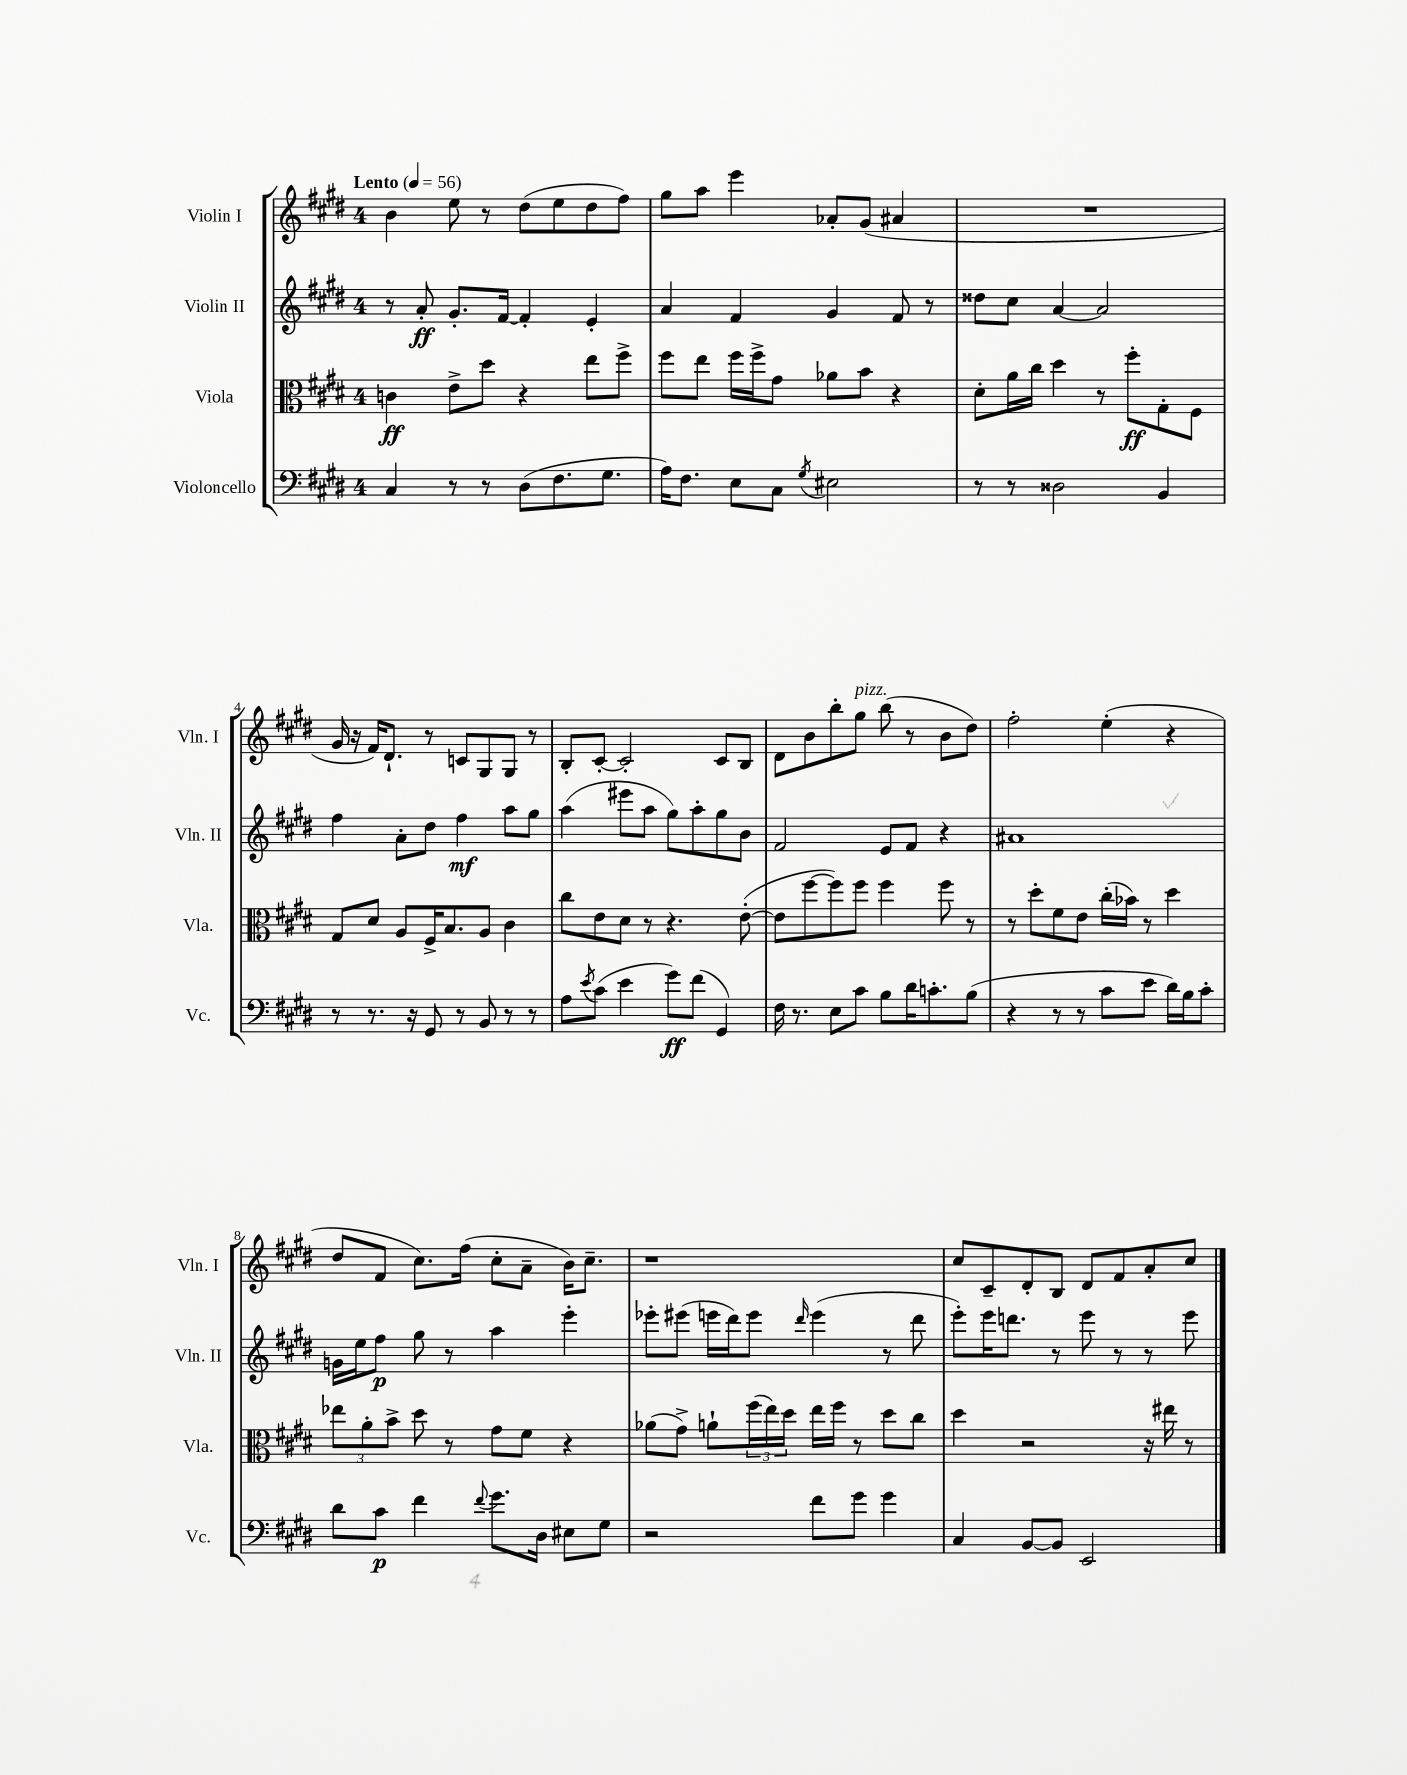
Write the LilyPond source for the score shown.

<<
\new StaffGroup <<
\new Staff = "s0" \with { instrumentName = "Violin I" shortInstrumentName = "Vln. I" } {
    \clef treble \key e \major \once \override Staff.TimeSignature.style = #'single-digit \time 4/4 \tempo "Lento" 4 = 56
    b'4 e''8 r8 dis''8( e''8 dis''8 fis''8) |
    gis''8 a''8 e'''4 aes'8-. gis'8( ais'4 |
    R1 |
    gis'16 r16 fis'16) dis'8.-! r8 c'8 gis8 gis8 r8 |
    b8-. cis'8~-. cis'2-. cis'8 b8 |
    dis'8 b'8 b''8-. gis''8^\markup { \italic "pizz." } b''8( r8 b'8 dis''8) |
    fis''2-. e''4-.( r4 |
    dis''8 fis'8 cis''8.) fis''16( cis''8-. a'8-- b'16) cis''8.-- |
    r1 |
    cis''8 cis'8-- dis'8-. b8 dis'8 fis'8 a'8-. cis''8 \bar "|." |
}
\new Staff = "s1" \with { instrumentName = "Violin II" shortInstrumentName = "Vln. II" } {
    \clef treble \key e \major \once \override Staff.TimeSignature.style = #'single-digit \time 4/4
    r8 a'8-.\ff gis'8.-. fis'16~ fis'4-. e'4-. |
    a'4 fis'4 gis'4 fis'8 r8 |
    disis''8 cis''8 a'4~ a'2 |
    fis''4 a'8-. dis''8 fis''4\mf a''8 gis''8 |
    a''4( eis'''8 a''8 gis''8) a''8-. gis''8 b'8 |
    fis'2 e'8 fis'8 r4 |
    ais'1 |
    g'16 e''16 fis''8\p gis''8 r8 a''4 e'''4-. |
    ees'''8-. eis'''8( e'''16 dis'''16) e'''8 \grace { dis'''16 } e'''4( r8 dis'''8 |
    e'''8-.) e'''16 d'''8. r8 e'''8 r8 r8 e'''8 \bar "|." |
}
\new Staff = "s2" \with { instrumentName = "Viola" shortInstrumentName = "Vla." } {
    \clef alto \key e \major \once \override Staff.TimeSignature.style = #'single-digit \time 4/4
    c'4\ff e'8-> dis''8 r4 e''8 fis''8-> |
    fis''8 e''8 fis''16 fis''16-> gis'8 aes'8 b'8 r4 |
    dis'8-. a'16 cis''16 dis''4 r8 fis''8-.\ff gis8-. fis8 |
    gis8 dis'8 a8 fis16-> b8. a8 cis'4 |
    cis''8 e'8 dis'8 r8 r4. e'8~-.( |
    e'8 fis''8~ fis''8) fis''8 fis''4 fis''8 r8 |
    r8 dis''8-. fis'8 e'8 cis''16-.( bes'16) r8 dis''4 |
    \tuplet 3/2 { ees''8 a'8-. b'8-> } dis''8 r8 gis'8 fis'8 r4 |
    aes'8( gis'8->) a'8-! \tuplet 3/2 { fis''16( e''16) dis''16 } e''16 fis''16 r8 dis''8 cis''8 |
    dis''4 r2 r16 eis''16 r8 \bar "|." |
}
\new Staff = "s3" \with { instrumentName = "Violoncello" shortInstrumentName = "Vc." } {
    \clef bass \key e \major \once \override Staff.TimeSignature.style = #'single-digit \time 4/4
    cis4 r8 r8 dis8( fis8. gis8. |
    a16) fis8. e8 cis8 \acciaccatura { gis8 } eis2 |
    r8 r8 disis2 b,4 |
    r8 r8. r16 gis,8 r8 b,8 r8 r8 |
    a8 \acciaccatura { e'8 } cis'8( e'4 gis'8\ff) fis'8( gis,4) |
    fis16 r8. e8 cis'8 b8 dis'16 c'8.-. b8( |
    r4 r8 r8 cis'8 e'8 dis'16) b16 cis'8-. |
    dis'8 cis'8\p fis'4 \appoggiatura { fis'8 } gis'8. dis16 eis8 gis8 |
    r2 fis'8 gis'8 gis'4 |
    cis4 b,8~ b,8 e,2 \bar "|." |
}
>>
>>
